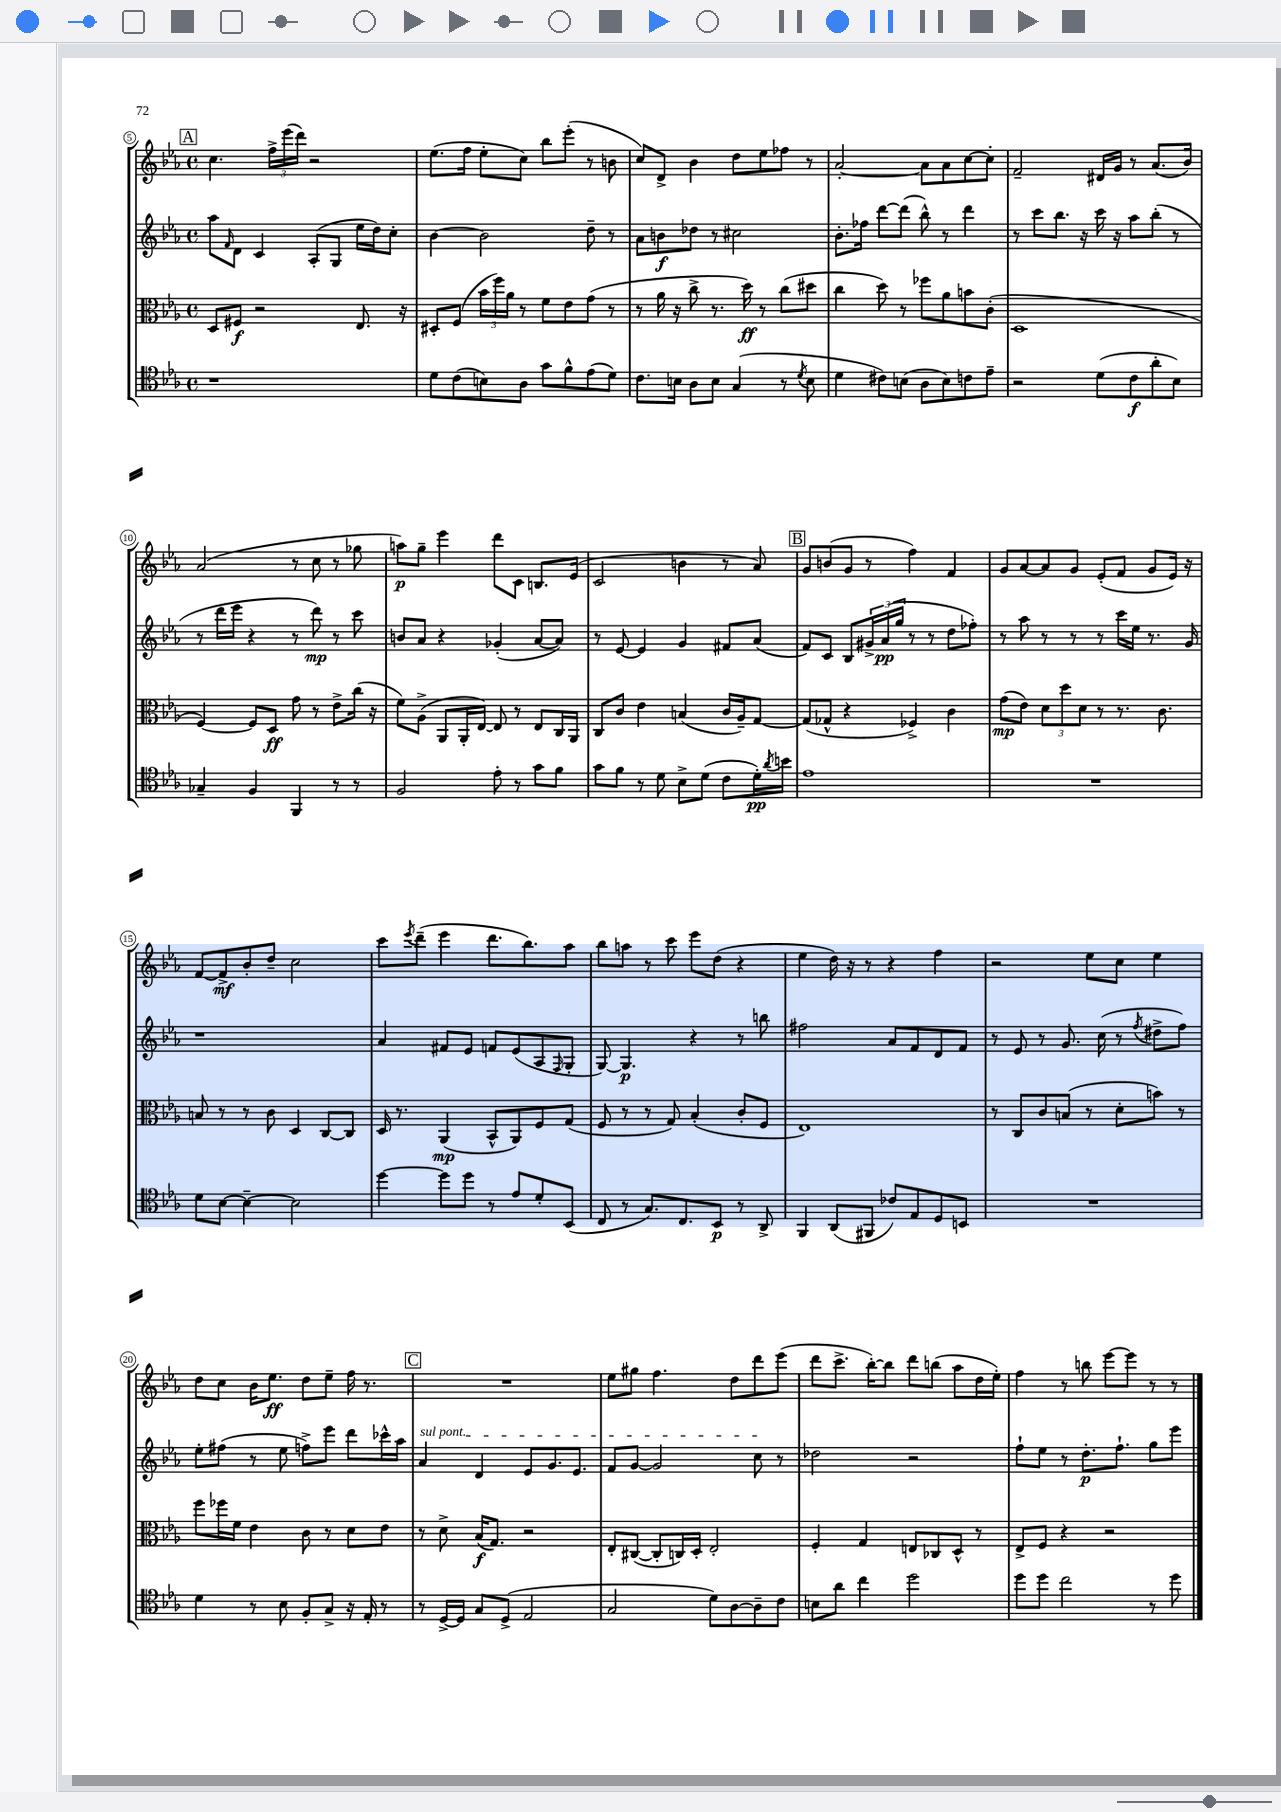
<<
\new StaffGroup <<
\new Staff = "s0" {
    \clef treble \key ees \major \defaultTimeSignature \time 4/4
    \mark \markup { \box "A" } c''4. \tuplet 3/2 { f''16-> ees'''16( d'''16) } r2 |
    ees''8.( f''16 ees''8-. c''8) bes''8 ees'''8-.( r8 b'8 |
    c''8) d'8-> bes'4 d''8 ees''8 fes''8 r8 |
    aes'2~-. aes'8 aes'8 c''8~ c''8-. |
    f'2-- dis'16 g'16 r8 aes'8.( bes'16) |
    aes'2( r8 c''8 r8 ges''8 |
    a''8\p) g''8-- ees'''4 d'''8 c'8 b8. ees'16( |
    c'2 b'4 r8 aes'8) |
    \mark \markup { \box "B" } g'8 b'8( g'8 r8 f''4) f'4 |
    g'8 aes'8~ aes'8 g'8 ees'8-.( f'8 g'8 ees'16) r16 |
    f'8~ f'8->\mf bes'8-. d''8-- c''2 |
    c'''8 \acciaccatura { ees'''8 } d'''8--( ees'''4 d'''8. bes''8.) aes''8 |
    bes''8 a''8 r8 c'''8 ees'''8 d''8( r4 |
    ees''4 d''16) r16 r8 r4 f''4 |
    r2 ees''8 c''8 ees''4 |
    d''8 c''8 bes'16 ees''8.\ff d''8 ees''8-- f''16 r8. |
    \mark \markup { \box "C" } R1 |
    ees''8 gis''8 f''4. d''8 d'''8 ees'''8( |
    d'''8 c'''8.-> bes''16~-.) bes''8 d'''8 b''8( aes''8 d''16 ees''16-.) |
    f''4 r8 b''8 ees'''8~ ees'''8 r8 r8 \bar "|." |
}
\new Staff = "s1" {
    \clef treble \key ees \major \defaultTimeSignature \time 4/4
    \mark \markup { \box "A" } aes''8 \grace { f'16 } d'8 c'4 aes8-.( g8 ees''16 d''16) c''8-. |
    bes'4~ bes'2 d''8-- r8 |
    aes'8 b'8\f des''8 r8 cis''2 |
    bes'8.-. fes''16 d'''8~ d'''8( bes''8-^) r8 d'''4 |
    r8 c'''8 bes''8. r16 c'''16 r16 aes''8 bes''8-.( r8 |
    r8 d'''16 ees'''16 r4 r8 d'''8\mp) r8 c'''8 |
    b'8 aes'8 r4 ges'4-.( aes'8~ aes'8) |
    r8 ees'8~ ees'4 g'4 fis'8 aes'8( |
    \mark \markup { \box "B" } f'8) c'8 bes8 \tuplet 3/2 { gis'16-> aes'16\pp( g''16 } r8 r8 d''8 fes''8-.) |
    r8 aes''8 r8 r8 r8 c'''16 ees''16 r8. g'16 |
    r1 |
    aes'4 fis'8 ees'8 f'8 ees'8( aes8 \grace { f16 } g8-. |
    g8~) g4.\p r4 r8 b''8 |
    fis''2 aes'8 f'8 d'8 f'8 |
    r8 ees'8 r8 g'8. c''16( r8 \acciaccatura { f''8 } dis''8-> f''8) |
    ees''8-. fis''8( r8 ees''8 f''8->) ees'''8 d'''8 ces'''16-^ aes''16 |
    \mark \markup { \box "C" } \once \override TextSpanner.bound-details.left.text = \markup { \italic "sul pont." } aes'4\startTextSpan d'4 ees'8 g'8. ees'8. |
    f'8 g'8~ g'2 c''8\stopTextSpan r8 |
    des''2 r2 |
    f''8-! ees''8 r8 d''8.-.\p f''8.-! g''8 ees'''8 \bar "|." |
}
\new Staff = "s2" {
    \clef alto \key ees \major \defaultTimeSignature \time 4/4
    \mark \markup { \box "A" } d8 fis8\f r2 ees8. r16 |
    dis8-. f8( \tuplet 3/2 { bes'16 f''16) aes'16 } r8 f'8 ees'8 g'8( r8 |
    r8 aes'16 r16 c''8-> r8. d''16\ff) r8 c''8( dis''8 |
    c''4 d''8) r8 fes''8 aes'8 b'8 c'8-.( |
    d1 |
    f4~) f8 d8\ff g'8 r8 ees'8-> c''16( r16 |
    f'8) aes8->( aes,8 aes,16-. ees16~) ees8 r8 ees8 c16 aes,16 |
    c8 c'8 ees'4 b4( c'16 aes16--) g8~ |
    \mark \markup { \box "B" } g8( ges8-^ r4 fes4->) c'4 |
    g'8\mp( ees'8) \tuplet 3/2 { d'8 d''8 d'8 } r8 r8. c'8. |
    b8 r8 r8 c'8 d4 c8~ c8 |
    d16 r8. aes,4\mp( bes,8-^ aes,8) f8 g8( |
    f8 r8 r8 g8) bes4-.( c'8-. f8 |
    ees1) |
    r8 c8 c'8 b8( r8 d'8-. b'8) r8 |
    f''8 fes''16 f'16 ees'4 c'8 r8 d'8 ees'8 |
    \mark \markup { \box "C" } r8 d'8-> bes16\f( g8.) r2 |
    ees8-. cis8~( cis8-. c16) d16-. ees2-. |
    f4-. g4 e8 ces8 d8-^ r8 |
    ees8-> f8 r4 r2 \bar "|." |
}
\new Staff = "s3" {
    \clef tenor \key ees \major \defaultTimeSignature \time 4/4
    \mark \markup { \box "A" } r1 |
    d'8 c'8( b8) aes8 g'8 f'8-^ ees'8( d'8) |
    c'8. b16 aes8 b8 g4( r8 \acciaccatura { d'8 } b8 |
    d'4 cis'8) b8( aes8 b8) c'8 ees'8-- |
    r2 d'8( c'8\f aes'8-. bes8) |
    ges4-- f4 f,4 r8 r8 |
    f2 ees'8-. r8 g'8 f'8 |
    g'8 f'8 r8 d'8 bes8-> d'8( c'8 d'16-.\pp) \acciaccatura { aes'8 } b'16 |
    \mark \markup { \box "B" } ees'1 |
    R1 |
    d'8 bes8~ bes4~-- bes2 |
    d''4~ d''8 d''8 r8 ees'8 d'8-. bes,8( |
    c8 r8 g8.) c8. bes,8\p r8 aes,8-> |
    f,4 aes,8( fis,8 ces'8) ees8 d8 b,8 |
    R1 |
    d'4 r8 bes8 f8-. g8-> r16 ees16-. r8 |
    \mark \markup { \box "C" } r8 d16~-> d16 g8 d8->( ees2 |
    g2 d'8) aes8~ aes8-- c'8 |
    b8 aes'8 c''4 d''2 |
    d''8 d''8 c''2 r8 d''8 \bar "|." |
}
>>
>>
\layout { \context { \Score currentBarNumber = #5 \override BarNumber.stencil = #(make-stencil-circler 0.1 0.3 ly:text-interface::print) } }
